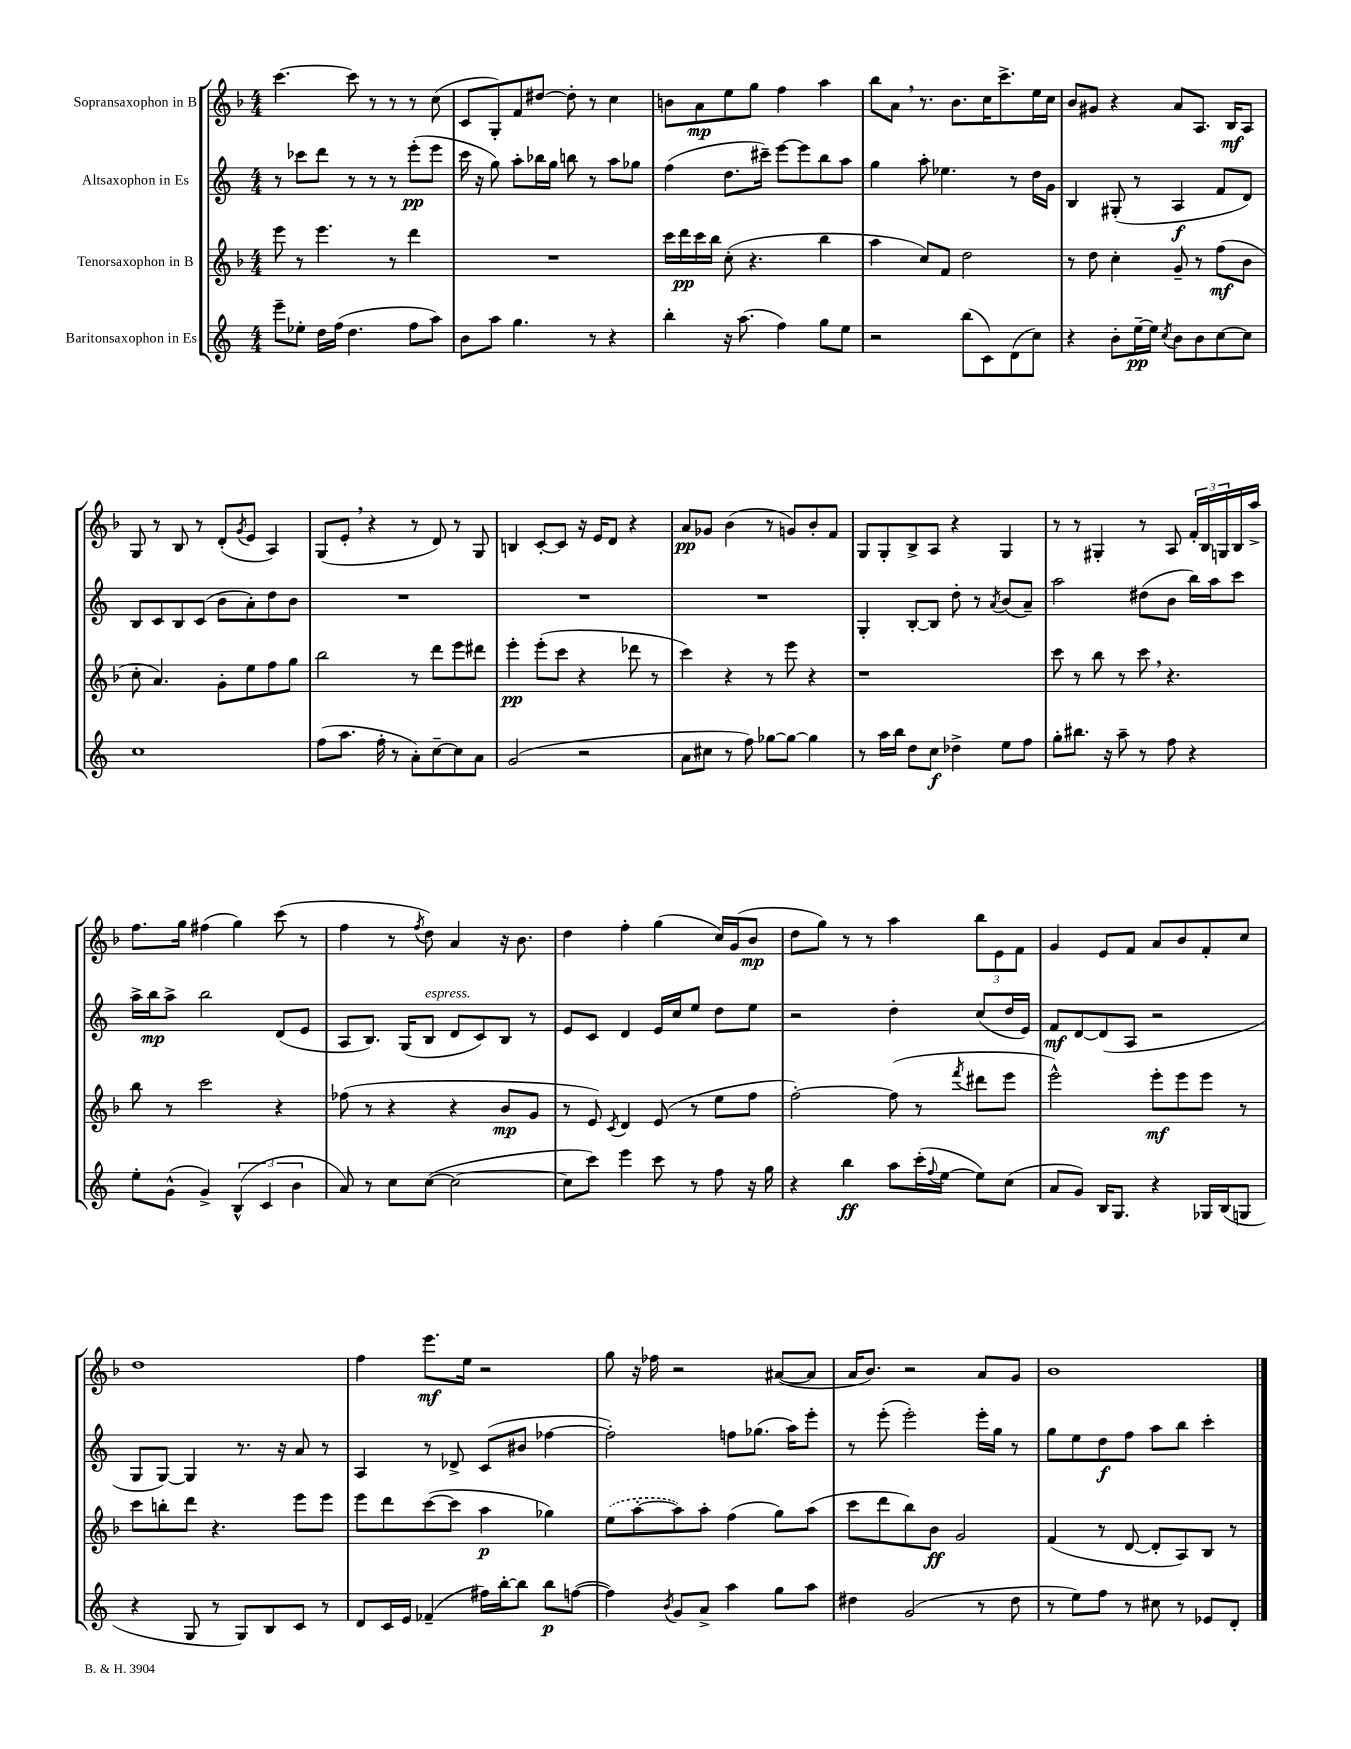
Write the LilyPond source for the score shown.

<<
\new StaffGroup <<
\new Staff = "s0" \with { instrumentName = "Sopransaxophon in B" } {
    \clef treble \key f \major \numericTimeSignature \time 4/4
    c'''4.~ c'''8 r8 r8 r8 c''8( |
    c'8 g8-.) f'8 dis''8~ dis''8-. r8 c''4 |
    b'8 a'8\mp e''8 g''8 f''4 a''4 |
    bes''8 a'8 \breathe r8. bes'8. c''16 c'''8.-> e''16 c''16 |
    bes'8 gis'8 r4 a'8 a8. bes16\mf a8 |
    g8 r8 bes8 r8 d'8-.( \acciaccatura { g'8 } e'8 a4) |
    g8( e'8-. \breathe r4 r8 d'8) r8 g8 |
    b4 c'8~-. c'8 r16 e'16 d'8 r4 |
    a'8\pp ges'8 bes'4( r8 g'8) bes'8-. f'8 |
    g8 g8-. bes8-> a8 r4 g4 |
    r8 r8 gis4-. r8 a8 \tuplet 3/2 { f'16-. bes16 g16 } bes16 a''16-> |
    f''8. g''16 fis''4( g''4) c'''8( r8 |
    f''4 r8 \acciaccatura { f''8 } d''8) a'4 r16 bes'8. |
    d''4 f''4-. g''4( c''16) g'16( bes'8\mp |
    d''8 g''8) r8 r8 a''4 \tuplet 3/2 { bes''8 e'8 f'8 } |
    g'4 e'8 f'8 a'8 bes'8 f'8-. c''8 |
    d''1 |
    f''4 e'''8.\mf e''16 r2 |
    g''8 r16 fes''16 r2 ais'8~( ais'8 |
    a'16 bes'8.) r2 a'8 g'8 |
    bes'1 \bar "|." |
}
\new Staff = "s1" \with { instrumentName = "Altsaxophon in Es" } {
    \clef treble \key c \major \numericTimeSignature \time 4/4
    r8 ces'''8 d'''8 r8 r8 r8 e'''8-.\pp( e'''8 |
    c'''16 r16 g''8) a''8-. bes''16 g''16 b''8 r8 a''8 ges''8 |
    f''4( d''8. cis'''16--) e'''8~ e'''8 b''8 a''8 |
    g''4 a''8-. ees''4. r8 d''16 g'16 |
    b4 gis8-.( r8 a4\f f'8 d'8) |
    b8 c'8 b8 c'8( b'8 a'8-.) d''8 b'8 |
    R1 |
    R1 |
    R1 |
    g4-. b8~-. b8 d''8-. r8 \acciaccatura { a'8 } b'8( a'8--) |
    a''2 dis''8( b'8 b''16) a''16 c'''8 |
    a''16-> b''16\mp a''8-> b''2 d'8( e'8 |
    a8 b8.) g16( b8^\markup { \italic "espress." } d'8 c'8) b8 r8 |
    e'8 c'8 d'4 e'16 c''16 e''8 d''8 e''8 |
    r2 d''4-. c''8( d''16 e'16) |
    f'8\mf d'8~ d'8( a8 r2 |
    g8 g8~) g4 r8. r16 a'8 r8 |
    a4 r8 des'8-> c'8( bis'8 fes''4~ |
    fes''2-.) f''8 ges''8.( a''16) e'''8-. |
    r8 e'''8-.( e'''2-.) e'''16-. g''16 r8 |
    g''8 e''8 d''8\f f''8 a''8 b''8 c'''4-. \bar "|." |
}
\new Staff = "s2" \with { instrumentName = "Tenorsaxophon in B" } {
    \clef treble \key f \major \numericTimeSignature \time 4/4
    e'''8 r8 e'''4. r8 d'''4 |
    R1 |
    c'''16 d'''16\pp c'''16 bes''16 c''8-.( r4. bes''4 |
    a''4 c''8) f'8 d''2 |
    r8 d''8 c''4-. g'8-- r8 f''8\mf( bes'8 |
    c''8-. a'4.) g'8-. e''8 f''8 g''8 |
    bes''2 r8 d'''8 e'''8 dis'''8 |
    e'''4-.\pp e'''8-.( c'''8 r4 des'''8 r8 |
    c'''4) r4 r8 e'''8 r4 |
    r1 |
    c'''8 r8 bes''8 r8 c'''8 \breathe r4. |
    bes''8 r8 c'''2 r4 |
    fes''8( r8 r4 r4 bes'8\mp g'8 |
    r8 e'8) \acciaccatura { c'8 } d'4 e'8( r8 e''8 f''8 |
    f''2~-.) f''8( r8 \acciaccatura { f'''8 } dis'''8 e'''8 |
    e'''2-^) e'''8-.\mf e'''8 e'''8 r8 |
    c'''8 b''8-. d'''8 r4. e'''8 e'''8 |
    e'''8 d'''8 c'''8~( c'''8 a''4\p ges''4) |
    \once \slurDashed e''8( a''8~-. a''8) a''8-. f''4( g''8) a''8( |
    c'''8 d'''8 bes''8) bes'8\ff g'2 |
    f'4( r8 d'8~ d'8-. a8) bes8 r8 \bar "|." |
}
\new Staff = "s3" \with { instrumentName = "Baritonsaxophon in Es" } {
    \clef treble \key c \major \numericTimeSignature \time 4/4
    e'''8-- ees''8-. d''16 f''16( d''4. f''8 a''8) |
    b'8 a''8 g''4. r8 r4 |
    b''4-. r16 a''8.( f''4) g''8 e''8 |
    r2 b''8( c'8) d'8( c''8) |
    r4 b'8-. e''16~--\pp e''16 \acciaccatura { c''8 } b'8 b'8 c''8~ c''8 |
    c''1 |
    f''8( a''8. f''16-. r8 a'8-.) c''8~-- c''8 a'8 |
    g'2( r2 |
    a'8 cis''8 r8 f''8) ges''8~ ges''8~ ges''4 |
    r8 a''16 b''16 d''8 c''8\f des''4-> e''8 f''8 |
    g''8-. bis''8. r16 a''8-- r8 f''8 r4 |
    e''8-. g'8-^( g'4->) \tuplet 3/2 { b4-^( c'4 b'4 } |
    a'8) r8 c''8 c''8~( c''2~ |
    c''8 c'''8) e'''4 c'''8 r8 f''8 r16 g''16 |
    r4 b''4\ff a''8 c'''16-.( \appoggiatura { f''8 } e''16~ e''8) c''8( |
    a'8 g'8) b16 g8. r4 ges16 b16( g8 |
    r4 g8 r8 g8) b8 c'8 r8 |
    d'8 c'16 e'16 fes'4--( fis''16) b''16~-. b''8 b''8\p f''8~( |
    f''4) \acciaccatura { b'8 } g'8 a'8-> a''4 g''8 a''8 |
    dis''4 g'2( r8 dis''8 |
    r8 e''8) f''8 r8 cis''8 r8 ees'8 d'8-. \bar "|." |
}
>>
>>
\layout { \context { \Score \remove "Bar_number_engraver" } }
